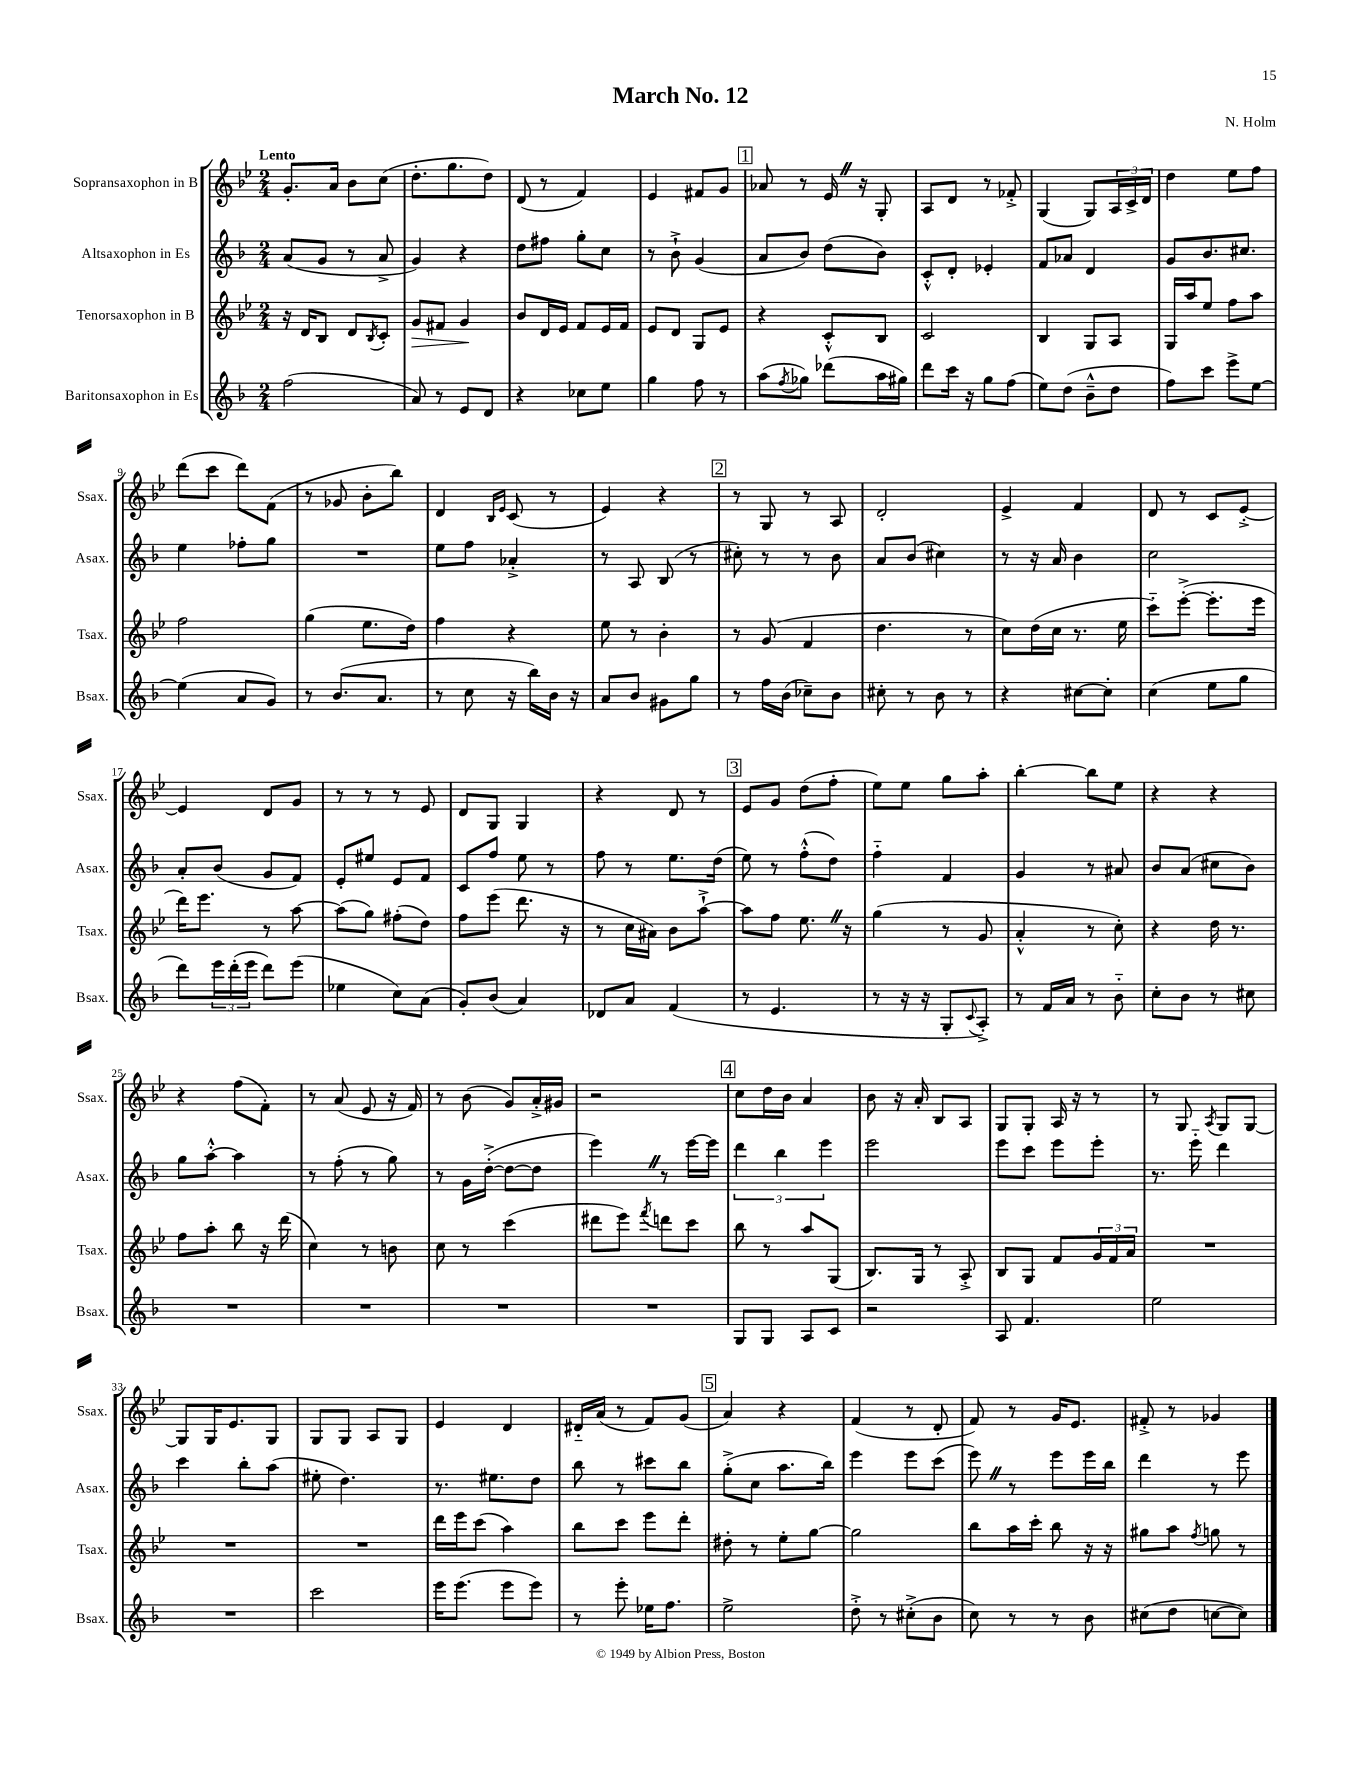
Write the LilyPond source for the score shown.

\header { title = "March No. 12" composer = "N. Holm" }
<<
\new StaffGroup <<
\new Staff = "s0" \with { instrumentName = "Sopransaxophon in B" shortInstrumentName = "Ssax." } {
    \clef treble \key bes \major \numericTimeSignature \time 2/4 \tempo "Lento"
    g'8.-. a'16 bes'8 c''8( |
    d''8.-. g''8. d''8) |
    d'8( r8 f'4) |
    ees'4 fis'8 g'8 |
    \mark \markup { \box "1" } aes'8 r8 ees'16 \once \override BreathingSign.text = \markup { \musicglyph "scripts.caesura.straight" } \breathe r16 g8-. |
    a8 d'8 r8 fes'8-.-> |
    g4( g8) \tuplet 3/2 { a16 c'16-> d'16 } |
    d''4 ees''8 f''8 |
    d'''8( c'''8 d'''8) f'8( |
    r8 ges'8 bes'8-. bes''8) |
    d'4 \grace { bes16 ees'16 } c'8( r8 |
    ees'4) r4 |
    \mark \markup { \box "2" } r8 g8 r8 a8 |
    d'2-. |
    ees'4-> f'4 |
    d'8 r8 c'8 ees'8~-.-> |
    ees'4 d'8 g'8 |
    r8 r8 r8 ees'8 |
    d'8 g8 g4 |
    r4 d'8 r8 |
    \mark \markup { \box "3" } ees'8 g'8 d''8( f''8-. |
    ees''8) ees''8 g''8 a''8-. |
    bes''4~-. bes''8 ees''8 |
    r4 r4 |
    r4 f''8( f'8-.) |
    r8 a'8( ees'8 r16 f'16) |
    r8 bes'8( g'8) a'16-.-> gis'16 |
    r2 |
    \mark \markup { \box "4" } c''8 d''16 bes'16 a'4 |
    bes'8 r16 a'16-. bes8 a8 |
    g8 g8-. a16 r16 r8 |
    r8 g8 \acciaccatura { a8 } g8 g8~ |
    g8 g16 ees'8. g8 |
    g8 g8 a8 g8 |
    ees'4 d'4 |
    dis'16-_ a'16( r8 f'8) g'8( |
    \mark \markup { \box "5" } a'4) r4 |
    f'4( r8 d'8-. |
    f'8) r8 g'16 ees'8. |
    fis'8-.-> r8 ges'4 \bar "|." |
}
\new Staff = "s1" \with { instrumentName = "Altsaxophon in Es" shortInstrumentName = "Asax." } {
    \clef treble \key f \major \numericTimeSignature \time 2/4
    a'8( g'8 r8 a'8-> |
    g'4) r4 |
    d''8 fis''8 g''8-. c''8 |
    r8 bes'8-!-> g'4( |
    \mark \markup { \box "1" } a'8 bes'8) d''8( bes'8) |
    c'8-.-^ d'8-. ees'4-. |
    f'8 aes'8 d'4 |
    g'8 bes'8. cis''8. |
    e''4 fes''8-. g''8 |
    R2 |
    e''8 f''8 aes'4-.-> |
    r8 a8 bes8( r8 |
    \mark \markup { \box "2" } cis''8-.) r8 r8 bes'8 |
    a'8 bes'8( cis''4) |
    r8 r16 a'16 bes'4 |
    c''2 |
    a'8-. bes'8( g'8 f'8) |
    e'8-. eis''8 e'8 f'8 |
    c'8 f''8 e''8 r8 |
    f''8 r8 e''8. d''16( |
    \mark \markup { \box "3" } e''8) r8 f''8-.-^( d''8) |
    f''4-_ f'4 |
    g'4 r8 ais'8 |
    bes'8 a'8( cis''8 bes'8) |
    g''8 a''8~-.-^ a''4 |
    r8 f''8-.( r8 g''8) |
    r8 g'16 d''16~-.->( d''8~ d''8 |
    e'''4) \once \override BreathingSign.text = \markup { \musicglyph "scripts.caesura.straight" } \breathe r8 e'''16~ e'''16 |
    \mark \markup { \box "4" } \tuplet 3/2 { d'''4 bes''4 e'''4 } |
    e'''2 |
    e'''8 c'''8 e'''8 e'''8-. |
    r8. e'''16-_ d'''4 |
    c'''4 bes''8-. a''8( |
    eis''8-. d''4.) |
    r8. eis''8. d''8 |
    bes''8 r8 cis'''8 bes''8 |
    \mark \markup { \box "5" } g''8-.->( c''8 a''8. bes''16) |
    e'''4 e'''8 c'''8( |
    e'''8) \once \override BreathingSign.text = \markup { \musicglyph "scripts.caesura.straight" } \breathe r8 e'''8 e'''16 bes''16 |
    d'''4 r8 e'''8 \bar "|." |
}
\new Staff = "s2" \with { instrumentName = "Tenorsaxophon in B" shortInstrumentName = "Tsax." } {
    \clef treble \key bes \major \numericTimeSignature \time 2/4
    r16 d'16 bes8 d'8 \acciaccatura { bes8 } c'8-. |
    g'8\> fis'8 g'4\! |
    bes'8 d'16 ees'16 f'8 ees'16 f'16 |
    ees'8 d'8 g8 ees'8 |
    \mark \markup { \box "1" } r4 c'8-.-^ bes8 |
    c'2 |
    bes4 g8 a8 |
    g16 a''16 ees''8 f''8 a''8 |
    f''2 |
    g''4( ees''8. d''16) |
    f''4 r4 |
    ees''8 r8 bes'4-. |
    \mark \markup { \box "2" } r8 g'8( f'4 |
    d''4. r8 |
    c''8) d''16( c''16 r8. ees''16 |
    c'''8-_) ees'''8~-.->( ees'''8.-. ees'''16 |
    d'''16) ees'''8. r8 a''8~ |
    a''8( g''8) fis''8-.( d''8) |
    f''8 ees'''8( d'''8. r16 |
    r8 c''16 ais'16) bes'8 a''8~-!-> |
    \mark \markup { \box "3" } a''8 f''8 ees''8. \once \override BreathingSign.text = \markup { \musicglyph "scripts.caesura.straight" } \breathe r16 |
    g''4( r8 g'8 |
    a'4-.-^ r8 c''8-.) |
    r4 d''16 r8. |
    f''8 a''8-. bes''8 r16 d'''16( |
    c''4) r8 b'8 |
    c''8 r8 c'''4( |
    dis'''8 ees'''8) \acciaccatura { f'''8 } d'''8 c'''8 |
    \mark \markup { \box "4" } bes''8 r8 a''8 g8( |
    bes8.) g16 r8 a8-.-> |
    bes8 g8 f'8 \tuplet 3/2 { g'16 f'16 a'16 } |
    R2 |
    R2 |
    R2 |
    d'''16 ees'''16 c'''8( a''4) |
    bes''8 c'''8 ees'''8 d'''8-. |
    \mark \markup { \box "5" } dis''8-. r8 ees''8-. g''8~ |
    g''2 |
    bes''8 a''16 c'''16-. bes''8 r16 r16 |
    gis''8 a''8 \acciaccatura { f''8 } g''8 r8 \bar "|." |
}
\new Staff = "s3" \with { instrumentName = "Baritonsaxophon in Es" shortInstrumentName = "Bsax." } {
    \clef treble \key f \major \numericTimeSignature \time 2/4
    f''2( |
    a'8) r8 e'8 d'8 |
    r4 ces''8 e''8 |
    g''4 f''8 r8 |
    \mark \markup { \box "1" } a''8( \acciaccatura { f''8 } ges''8) des'''8( a''16 gis''16) |
    d'''8 c'''16 r16 g''8 f''8( |
    e''8) d''8( bes'8---^ d''8 |
    f''8) c'''8 e'''8-> e''8~ |
    e''4( a'8 g'8) |
    r8 bes'8.( a'8. |
    r8 c''8 r16 bes''16) bes'16 r16 |
    a'8 bes'8 gis'8 g''8 |
    \mark \markup { \box "2" } r8 f''16 bes'16( ces''8--) bes'8 |
    cis''8-. r8 bes'8 r8 |
    r4 cis''8~ cis''8-. |
    c''4( e''8 g''8 |
    d'''8) \tuplet 3/2 { e'''16 d'''16-.( e'''16 } d'''8) e'''8( |
    ees''4 c''8) a'8( |
    g'8-.) bes'8( a'4) |
    des'8 a'8 f'4( |
    \mark \markup { \box "3" } r8 e'4. |
    r8 r16 r16 g8-. \appoggiatura { c'8 } a8-.->) |
    r8 f'16 a'16 r8 bes'8-_ |
    c''8-. bes'8 r8 cis''8 |
    R2 |
    R2 |
    R2 |
    R2 |
    \mark \markup { \box "4" } g8 g8 a8 c'8 |
    r2 |
    a8 f'4. |
    e''2 |
    R2 |
    c'''2 |
    e'''16 e'''8.( e'''8 e'''8) |
    r8 e'''8-. ees''16 f''8. |
    \mark \markup { \box "5" } e''2-> |
    d''8-.-> r8 cis''8-.->( bes'8 |
    c''8) r8 r8 bes'8 |
    cis''8( d''8 c''8~ c''8) \bar "|." |
}
>>
>>
